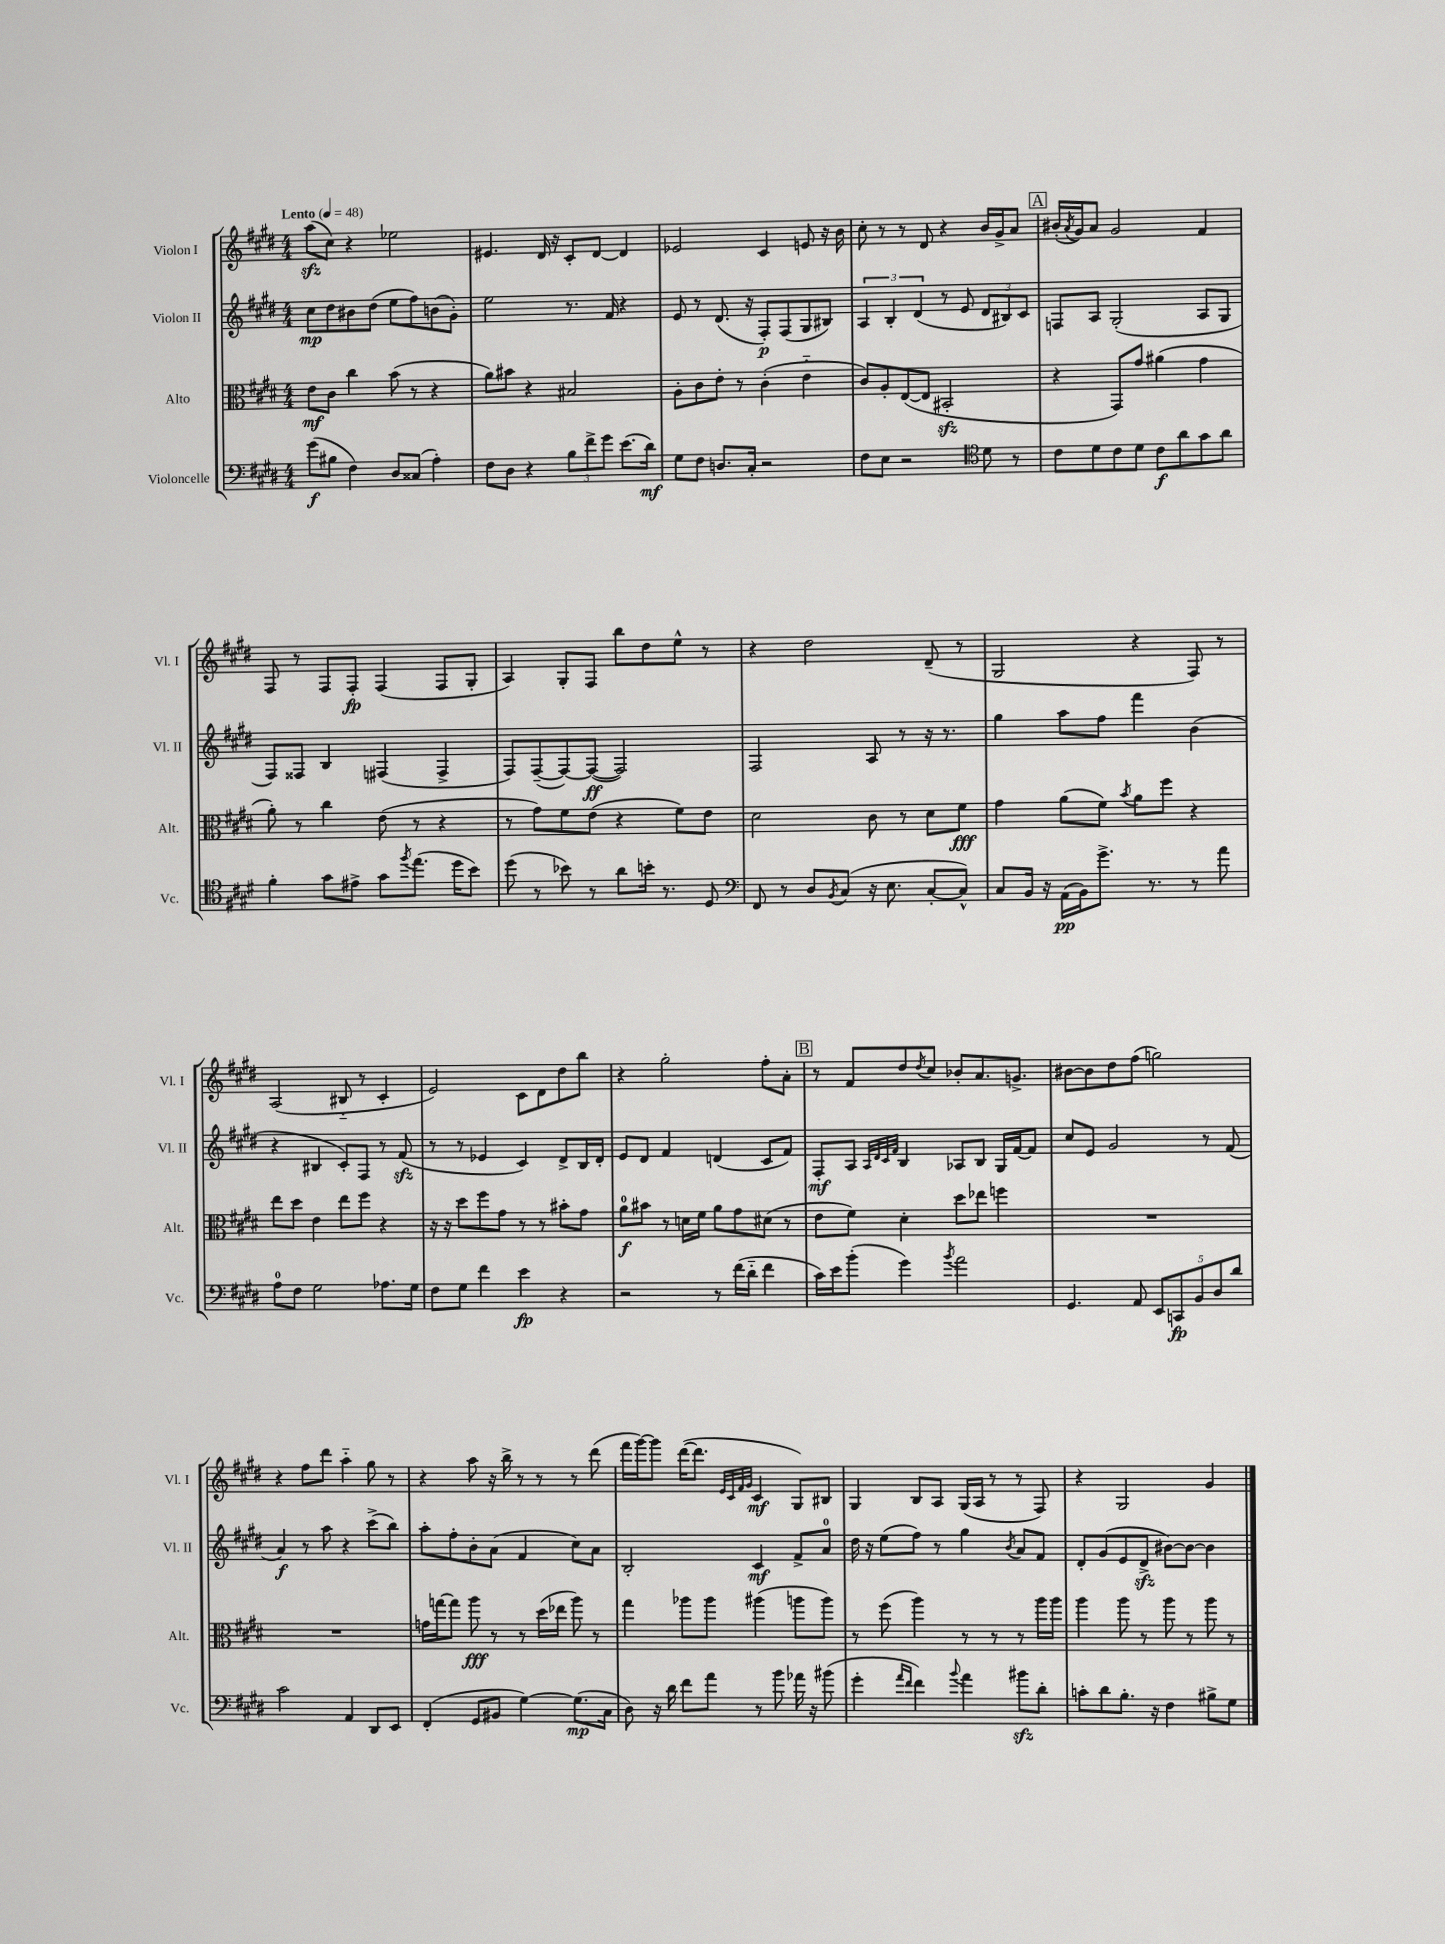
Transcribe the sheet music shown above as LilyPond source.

<<
\new StaffGroup <<
\new Staff = "s0" \with { instrumentName = "Violon I" shortInstrumentName = "Vl. I" } {
    \clef treble \key e \major \numericTimeSignature \time 4/4 \tempo "Lento" 4 = 48
    a''8\sfz( cis''8) r4 ees''2 |
    eis'4. dis'16 r16 cis'8-. dis'8~ dis'4 |
    ees'2 cis'4 e'8 r16 b'16 |
    cis''8-. r8 r8 dis'8 r4 b'16 gis'16-> a'8 |
    \mark \markup { \box "A" } bis'16-.( \acciaccatura { a'8 } gis'16) a'8 gis'2 fis'4 |
    fis8 r8 fis8 fis8-.\fp fis4( fis8 gis8-. |
    a4) gis8-. fis8 b''8 dis''8 e''8-^ r8 |
    r4 dis''2 dis'8--( r8 |
    gis2 r4 fis8) r8 |
    a2( bis8-_ r8 cis'4-. |
    e'2) cis'8 dis'8 dis''8 b''8 |
    r4 gis''2-. fis''8-. a'8-. |
    \mark \markup { \box "B" } r8 fis'8 dis''8 \acciaccatura { dis''8 } cis''8 bes'8-. a'8. g'8.-> |
    bis'8~ bis'8 dis''8 fis''8( g''2) |
    r4 fis''8 dis'''8 a''4-_ gis''8 r8 |
    r4 a''8 r16 b''16-> r8 r8 r8 dis'''8( |
    fis'''16 gis'''16~) gis'''8 dis'''16~( dis'''8. \grace { e'32 cis'32 fis'32 gis'32 } cis'4\mf gis8) bis8 |
    gis4 b8 a8 gis16( a16 r8 r8 fis8) |
    r4 gis2 gis'4 \bar "|." |
}
\new Staff = "s1" \with { instrumentName = "Violon II" shortInstrumentName = "Vl. II" } {
    \clef treble \key e \major \numericTimeSignature \time 4/4
    cis''8\mp dis''8 bis'8 dis''8( e''8 fis''8) b'8( gis'8-.) |
    e''2 r8. fis'16 r4 |
    e'8 r8 dis'8.( r16 fis8-.\p) fis8( gis8 bis8) |
    \tuplet 3/2 { a4 b4-. dis'4( } r8 e'8 \tuplet 3/2 { dis'8 bis8) cis'8 } |
    \mark \markup { \box "A" } f8 a8 gis2-.( a8 gis8 |
    fis8) fisis8 b4 fis4( fis4-> |
    fis8) fis8~--( fis8~) fis8~\ff( fis2) |
    fis2 a8 r8 r16 r8. |
    gis''4 a''8 fis''8 fis'''4 b'4( |
    r4 bis4 cis'8-.) fis8 r8 fis'8\sfz( |
    r8 r8 ees'4 cis'4) dis'8-> b16 dis'16-. |
    e'8 dis'8 fis'4 d'4( cis'8 fis'8) |
    \mark \markup { \box "B" } fis8-.\mf a8 \grace { a32 dis'32 cis'32 fis'32 } b4 aes8 b8 gis16 fis'16~ fis'8 |
    cis''8 e'8 gis'2 r8 fis'8( |
    a'4\f) r8 a''8 r4 cis'''8->( b''8) |
    a''8-. fis''8-. b'8-. a'8( fis'4 cis''8) a'8 |
    b2-. cis'4\mf fis'8-> a'8-0 |
    dis''16 r16 e''8( fis''8) r8 gis''4 \acciaccatura { b'8 } a'8 fis'8 |
    dis'8-. gis'8( e'8 dis'8->\sfz bis'8~) bis'8~ bis'4 \bar "|." |
}
\new Staff = "s2" \with { instrumentName = "Alto" shortInstrumentName = "Alt." } {
    \clef alto \key e \major \numericTimeSignature \time 4/4
    e'8\mf cis'8 cis''4 b'8( r8 r4 |
    a'8) bis'8 r4 bis2 |
    a8-. cis'8 e'8-. r8 cis'4-.( e'4-_ |
    cis'8) a8-. e8~( e8 bis,2-.\sfz |
    \mark \markup { \box "A" } r4 gis,8) gis'8 ais'4( gis'4 |
    a'8-.) r8 cis''4 e'8( r8 r4 |
    r8 gis'8) fis'8 e'8( r4 fis'8) e'8 |
    dis'2 cis'8 r8 dis'8 fis'8\fff |
    gis'4 a'8( fis'8) \acciaccatura { b'8 } a'8 fis''8 r4 |
    e''8 dis''8 e'4 e''8 fis''8 r4 |
    r16 r16 dis''8 fis''8 gis'8 r8 r8 bis'8-. gis'8 |
    a'8-0\f bis'8 r8 d'16 fis'16 a'8 gis'8 dis'8( r8 |
    \mark \markup { \box "B" } e'8 fis'8) dis'4-. dis''8 ees''8 f''4 |
    R1 |
    R1 |
    g'16 g''16~ g''8 a''8\fff r8 r8 dis''16( ees''16 a''8) r8 |
    gis''4 aes''8 aes''8 ais''4( a''8 a''8) |
    r8 fis''8( a''4) r8 r8 r8 a''16 a''16 |
    a''4 a''8 r8 a''8 r8 a''8 r8 \bar "|." |
}
\new Staff = "s3" \with { instrumentName = "Violoncelle" shortInstrumentName = "Vc." } {
    \clef bass \key e \major \numericTimeSignature \time 4/4
    gis'8\f( bis8 fis4) dis8 cisis8( a4-.) |
    fis8 dis8 r4 \tuplet 3/2 { b8 fis'8-> gis'8 } e'8.( dis'16\mf) |
    gis8 fis8 d8. cis16-. r2 |
    fis8 e8 r2 \clef tenor dis'8 r8 |
    \mark \markup { \box "A" } cis'8 dis'8 cis'8 dis'8 cis'8\f a'8 gis'8 a'8 |
    fis'4-. gis'8 eis'8-> gis'8 \acciaccatura { fis''8 } e''8.( dis''16 b'8) |
    dis''8( r8 bes'8) r8 a'8 b'16-. r8. dis8 |
    \clef bass fis,8 r8 dis8 \acciaccatura { b,8 } cis8( r16 e8. cis8~-. cis8-^) |
    cis8 b,16 r16 a,16\pp( b,16) gis'8.-> r8. r8 a'8 |
    a8-0 fis8 gis2 aes8. gis16 |
    fis8 gis8 fis'4 e'4\fp r4 |
    r2 r8 fis'16( dis'16-_ fis'4 |
    \mark \markup { \box "B" } cis'16) e'16 b'8-.( gis'4) \acciaccatura { b'8 } a'2 |
    gis,4. a,8 \tuplet 5/4 { e,8 c,8\fp b,8 dis8 dis'8 } |
    cis'2 a,4 dis,8 e,8 |
    fis,4-.( gis,8 bis,8 gis4~) gis8.\mp( cis16 |
    dis8) r16 dis'16 fis'8 a'8 r8 b'8 aes'16 r16 bis'8( |
    gis'4-. \grace { a'16 fis'16 } fis'4) \appoggiatura { b'8 } a'4 bis'8\sfz dis'8-. |
    c'8-. dis'8 b8.-. r16 fis4 bis8-> gis8 \bar "|." |
}
>>
>>
\layout { \context { \Score \remove "Bar_number_engraver" } }
